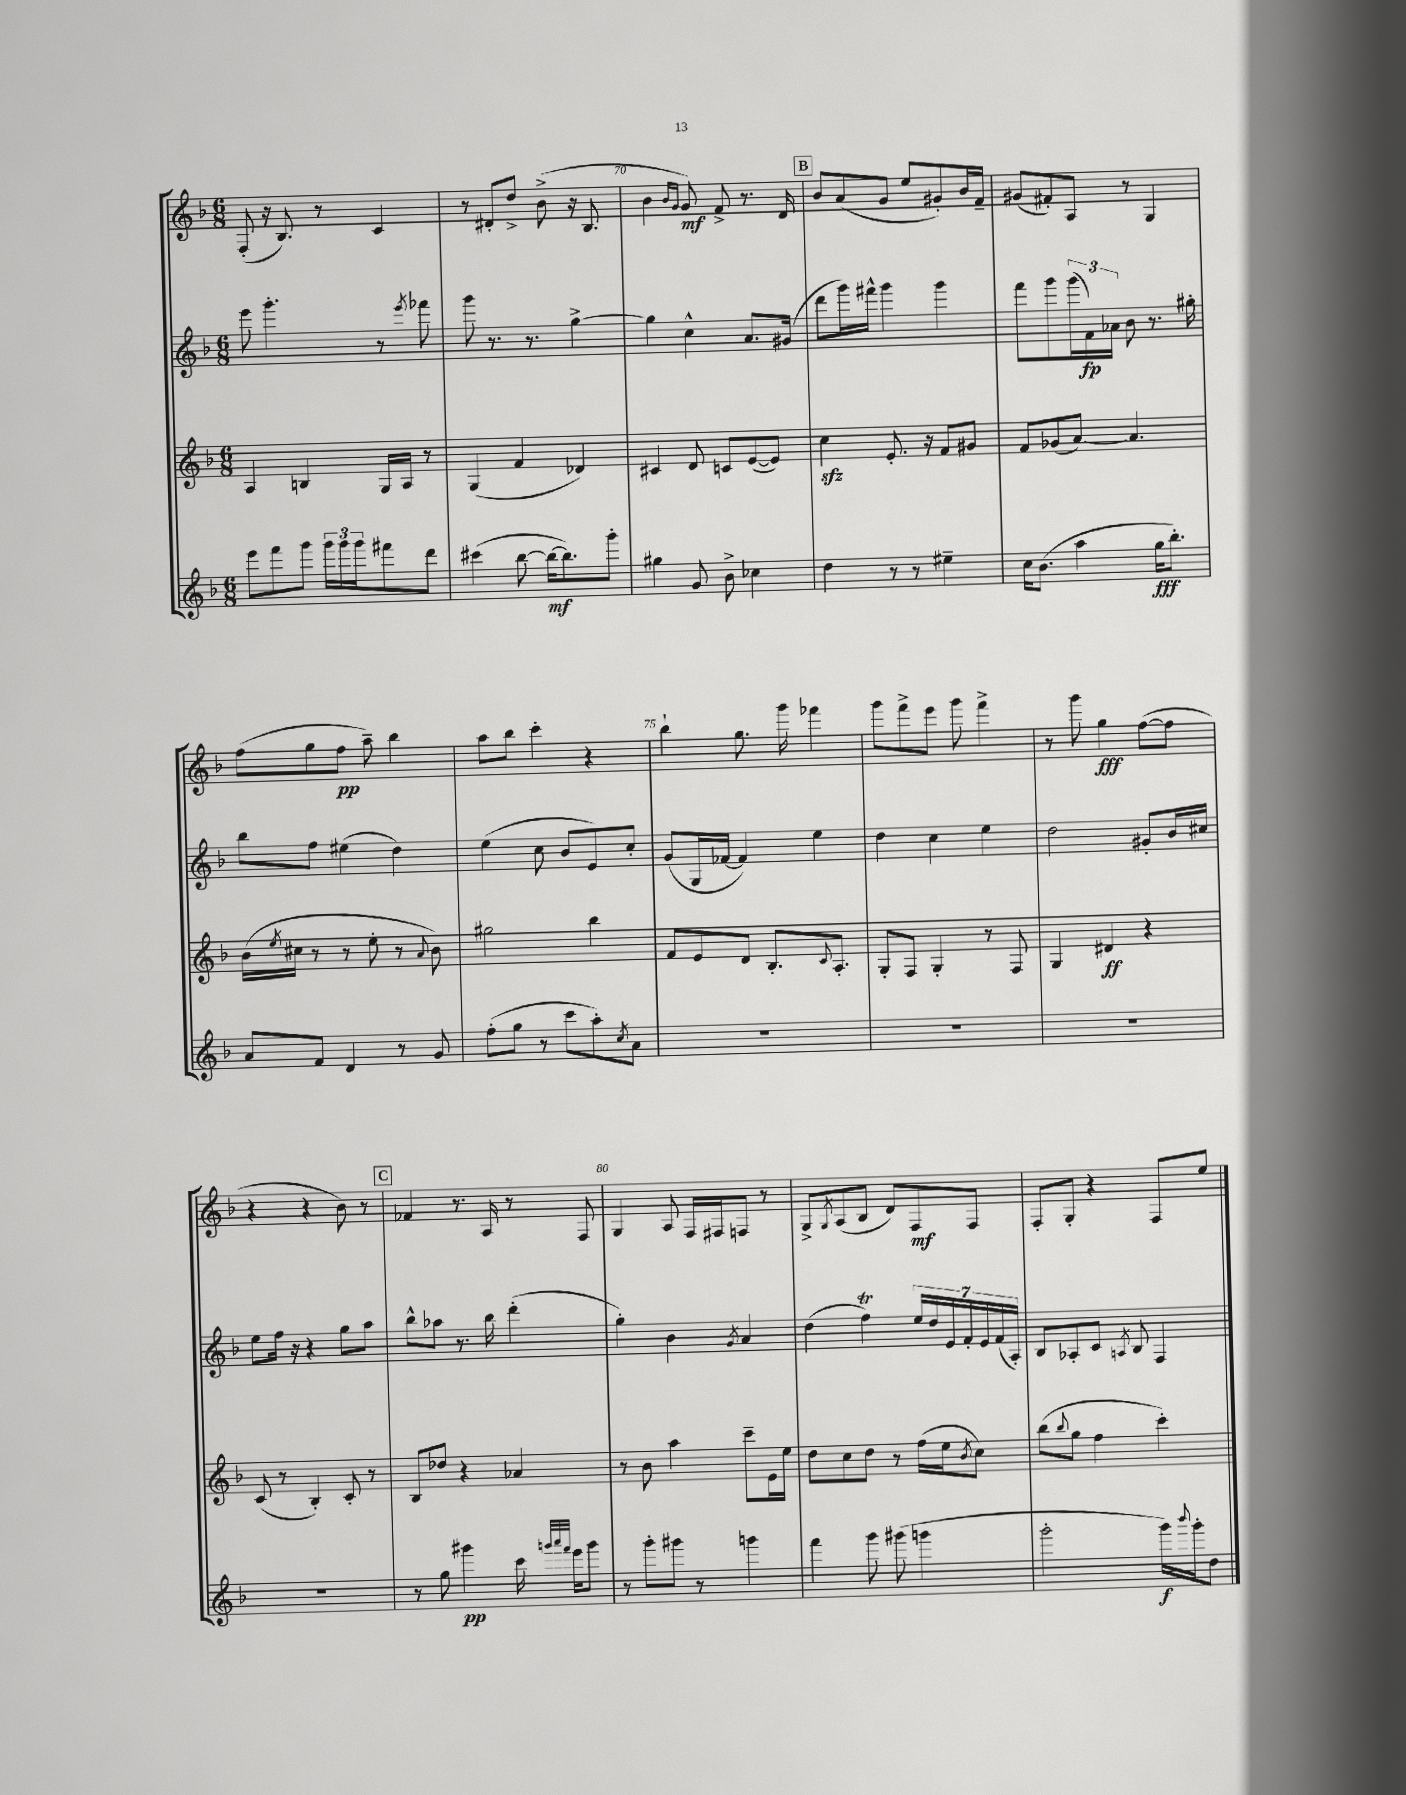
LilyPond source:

<<
\new StaffGroup <<
\new Staff = "s0" {
    \clef treble \key f \major \numericTimeSignature \time 6/8
    f8-.( r16 bes8.) r8 c'4 |
    r8 dis'8-. d''8-> bes'8->( r16 bes8. |
    bes'4 \grace { bes'16 g'16 } g'8\mf) f'8-> r8. d'16 |
    \mark \markup { \box "B" } bes'8 a'8( g'8 e''8 gis'8-.) bes'16 f'16-- |
    gis'8( fis'8-.) a8 r8 g4 |
    f''8( g''8 f''8\pp a''8--) bes''4 |
    a''8 bes''8 c'''4-. r4 |
    bes''4-! g''8. g'''16 fes'''4 |
    g'''8 f'''8-> e'''8 g'''8 f'''4-> |
    r8 g'''8 g''4\fff f''8~( f''8 |
    r4 r4 bes'8) r8 |
    \mark \markup { \box "C" } fes'4 r8. a16 r8 f8 |
    g4 a8 f16 fis16 f8 r8 |
    g8-> \acciaccatura { g8 } a8( bes8 d'8) f8\mf f8 |
    f8-. g8-. r4 f8 e''8 \bar "|." |
}
\new Staff = "s1" {
    \clef treble \key f \major \numericTimeSignature \time 6/8
    e'''8 g'''4.-. r8 \acciaccatura { e'''8 } fes'''8 |
    g'''8 r8. r8. g''4~-> |
    g''4 c''4-^ a'8. gis'16( |
    \mark \markup { \box "B" } d'''8 g'''16) fis'''16-^ g'''4 g'''4 |
    f'''8 g'''8 \tuplet 3/2 { g'''16( f'16\fp) aes'16 } bes'8 r8. gis''16-. |
    bes''8 f''8 eis''4( d''4) |
    e''4( c''8 bes'8 e'8) c''8-. |
    g'8( g16 fes'16~ fes'4) e''4 |
    d''4 c''4 e''4 |
    d''2 gis'8-. bes'16 cis''16 |
    e''8 f''16 r16 r4 g''8 a''8 |
    \mark \markup { \box "C" } bes''8-^ aes''8 r8. bes''16 d'''4-.( |
    g''4-.) bes'4 \acciaccatura { g'8 } a'4 |
    d''4( f''4\trill) \tuplet 7/4 { e''16 d''16 e'16 f'16-. e'16 f'16( a16-.) } |
    bes8 aes8-. c'8 \acciaccatura { a8 } bes8 f4 \bar "|." |
}
\new Staff = "s2" {
    \clef treble \key f \major \numericTimeSignature \time 6/8
    a4 b4 g16 a16 r8 |
    g4( f'4 des'4) |
    cis'4 d'8 c'8 e'8~( e'8) |
    \mark \markup { \box "B" } c''4\sfz e'8.-. r16 f'8 gis'8 |
    f'8 ges'8( a'8~) a'4. |
    bes'16( \acciaccatura { e''8 } cis''16 r8 r8 e''8-. r8 \appoggiatura { a'8 } bes'8) |
    gis''2 bes''4 |
    f'8 e'8 d'8 bes8.-. \appoggiatura { c'8 } a8.-. |
    g8-. f8 g4-. r8 f8 |
    g4 dis'4\ff r4 |
    c'8( r8 bes4-.) c'8-. r8 |
    \mark \markup { \box "C" } bes8 des''8 r4 aes'4 |
    r8 bes'8 a''4 c'''8-- e'16 e''16 |
    d''8 c''8 d''8 r8 f''16( e''16 \acciaccatura { bes'8 } c''8) |
    bes''8( \appoggiatura { bes''8 } g''8 f''4 c'''4-.) \bar "|." |
}
\new Staff = "s3" {
    \clef treble \key f \major \numericTimeSignature \time 6/8
    e'''8 f'''8 g'''8 \tuplet 3/2 { g'''16 g'''16 g'''16 } fis'''8 d'''8 |
    cis'''4( bes''8~ bes''16~\mf bes''8.) g'''8-. |
    gis''4 g'8 bes'8-> ces''4 |
    \mark \markup { \box "B" } d''4 r8 r8 eis''4-- |
    c''16 bes'8.( a''4 g''16\fff bes''8.-.) |
    a'8 f'8 d'4 r8 g'8 |
    f''8-.( g''8 r8 c'''8 a''8-.) \acciaccatura { c''8 } a'8 |
    R2. |
    R2. |
    R2. |
    R2. |
    \mark \markup { \box "C" } r8 g''8 gis'''4\pp c'''16 \grace { g'''32 a'''32 f'''32 } e'''16 g'''8 |
    r8 g'''8-. gis'''8 r8 g'''4 |
    f'''4 g'''8 gis'''8( g'''4 |
    g'''2-. g'''16\f) \appoggiatura { bes'''8 } g'''16-. d''8 \bar "|." |
}
>>
>>
\layout { \context { \Score currentBarNumber = #68 \override BarNumber.break-visibility = ##(#f #t #t) barNumberVisibility = #(every-nth-bar-number-visible 5) } }
